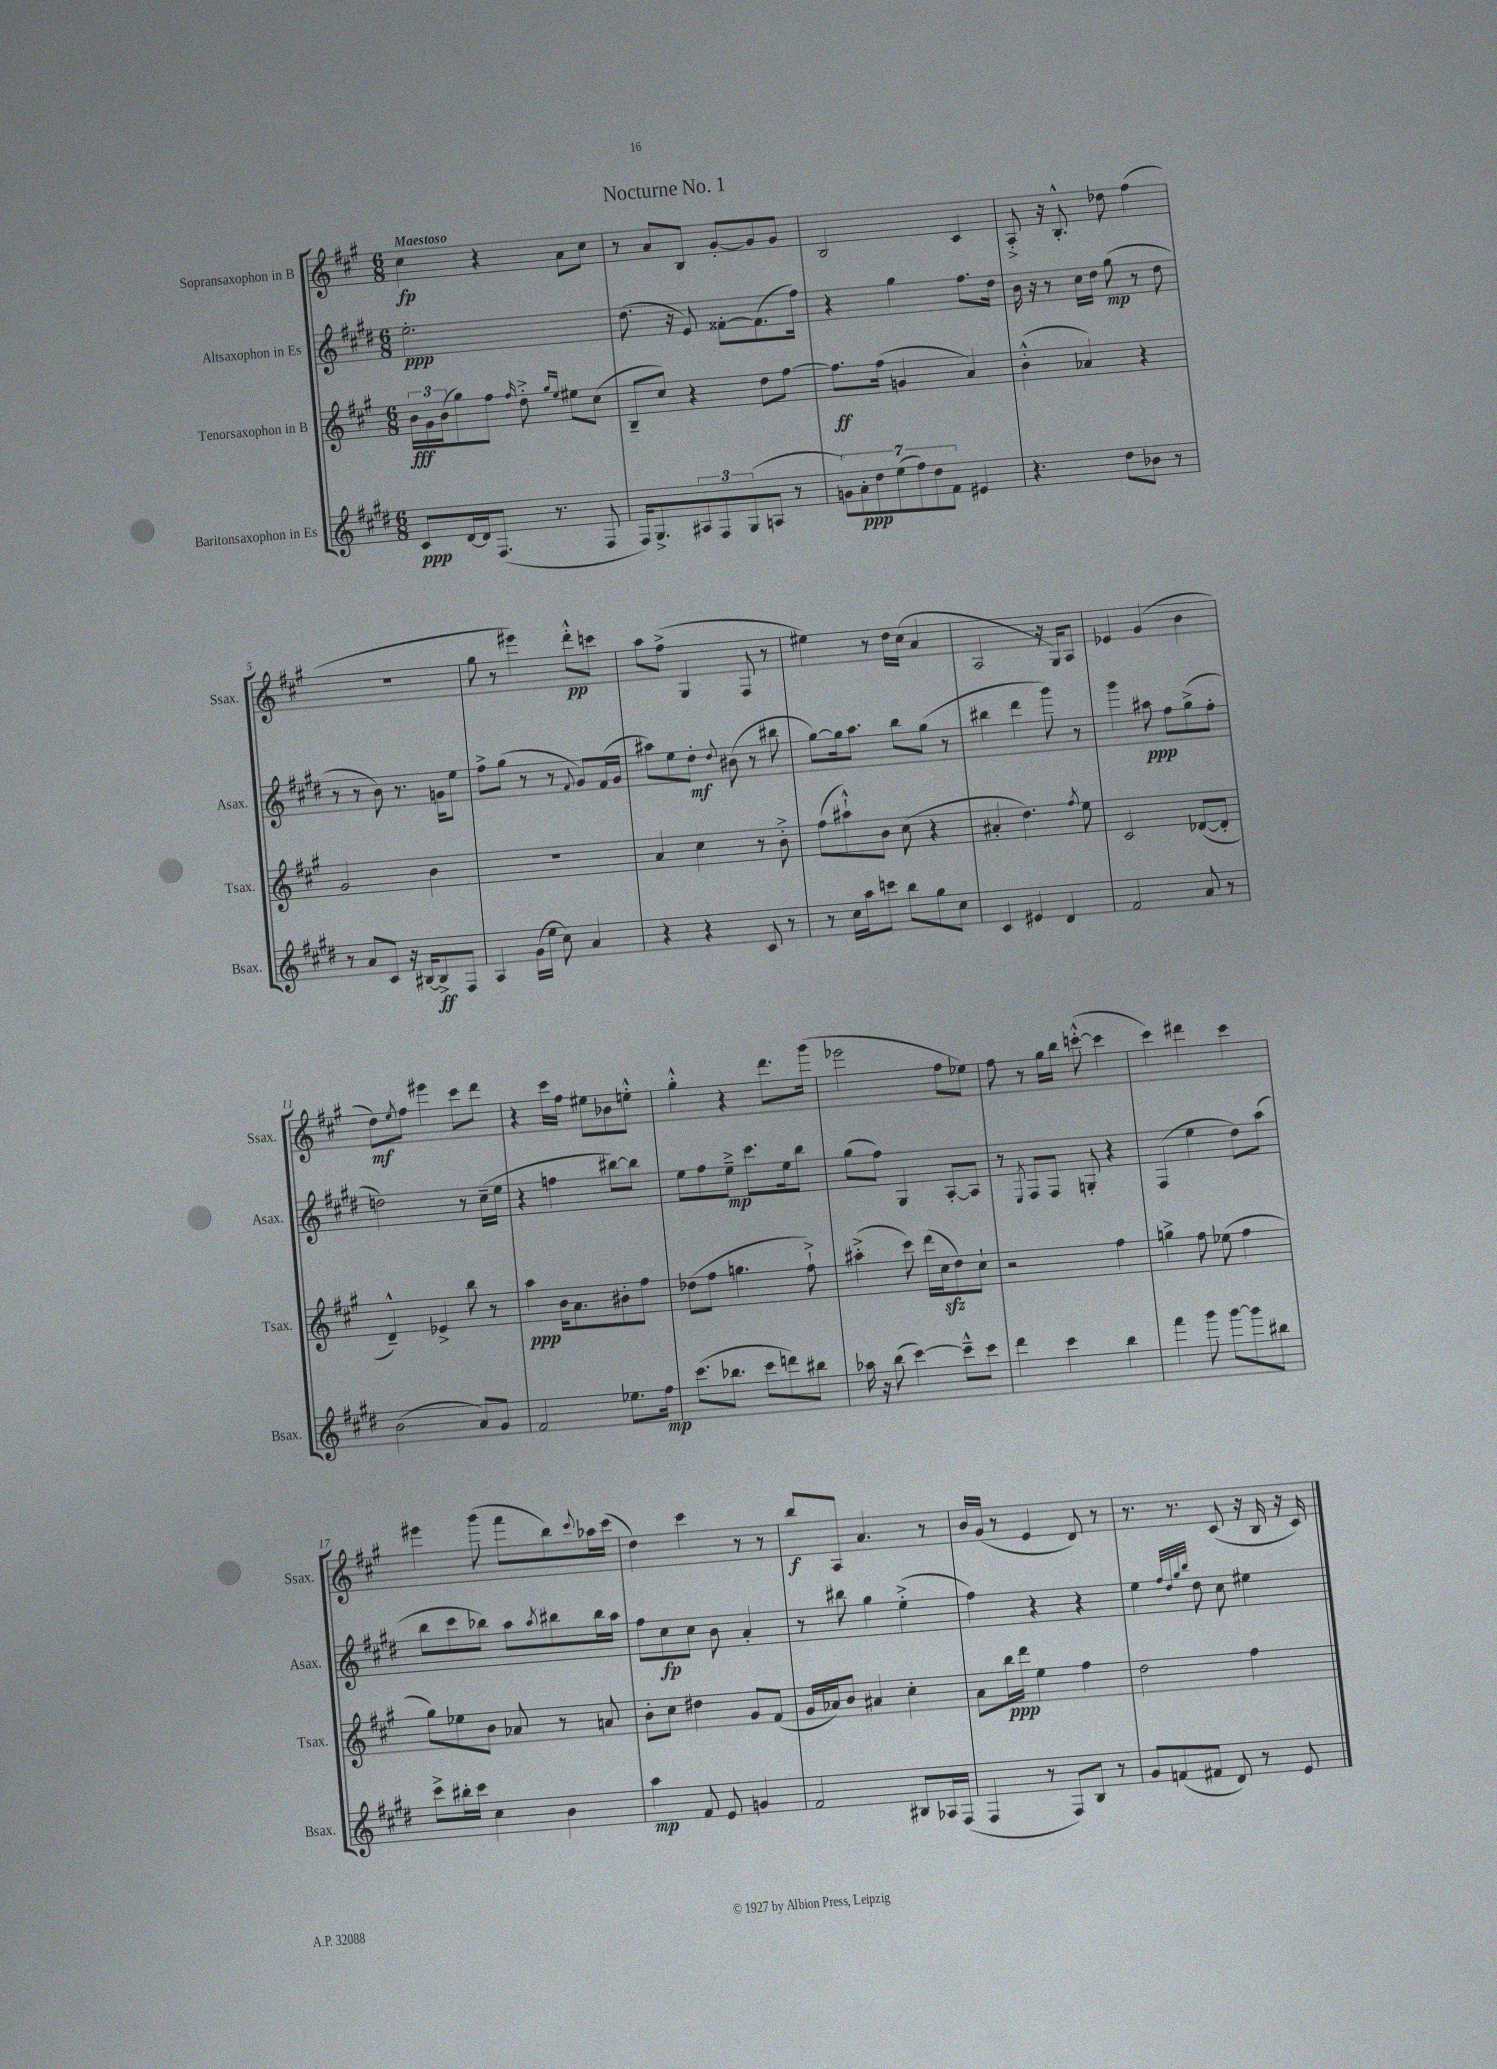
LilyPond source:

\header { title = "Nocturne No. 1" }
<<
\new StaffGroup <<
\new Staff = "s0" \with { instrumentName = "Sopransaxophon in B" shortInstrumentName = "Ssax." } {
    \clef treble \key a \major \numericTimeSignature \time 6/8 \tempo "Maestoso"
    cis''4\fp r4 a'8 cis''8 |
    r8 a'8 b8 gis'8~-. gis'8 gis'8 |
    b2 cis'4 |
    a8-.-> r16 b8.-.-^ des''8 fis''4( |
    R2. |
    gis''8 r8 eis'''4) d'''8-.-^\pp c'''8 |
    a''8 fis''8->( gis4 fis8 r8 |
    eis''4) r8 d''16 cis''16( a'4 |
    a2 r16 gis16) a8 |
    ees'4 gis'4( b'4 |
    d''8\mf) \acciaccatura { e''8 } fis''8 eis'''4 cis'''8 d'''8 |
    r4 cis'''16 fis''16 eis''8 bes'8 e''8-.-^ |
    gis''4-.-^ r4 d'''8. gis'''16( |
    ees'''2 fis''8 ees''8) |
    fis''8 r8 gis''16 b''16 c'''8~-.-^( c'''4 |
    cis'''4) dis'''4 cis'''4 |
    eis'''4 gis'''8( fis'''8 b''8) \appoggiatura { cis'''8 } aes''16 cis'''16( |
    d''4) cis'''4 r8 r8 |
    b''8\f a8 a'4. r8 |
    b'16 gis'16( r8 e'4 d'8) r8 |
    r8. r8. cis'8( r16 b16 r16 cis'16) \bar "|." |
}
\new Staff = "s1" \with { instrumentName = "Altsaxophon in Es" shortInstrumentName = "Asax." } {
    \clef treble \key e \major \numericTimeSignature \time 6/8
    e''2.-.\ppp |
    dis''8.( r16 e'8) fisis'8~-. fisis'8.( fis''16) |
    r4 gis''4 fis''8. dis''16 |
    b'16 r16 r8 cis''16 dis''16 gis''8\mp( r8 dis''8 |
    r8 r8 b'8) r8. g'16 e''8 |
    fis''8-> gis''8( r8 r8 \appoggiatura { fis'8 } gis'8) fis'16( gis'16 |
    ais''8) e''8 dis''8-.\mf \appoggiatura { dis''8 } bis'8( r8 bis''8 |
    gis''8~) gis''16 a''8. b''8 gis''8( r8 |
    bis''4 dis'''4 gis'''8) r8 |
    gis'''4 ais''8\ppp fis''8 gis''8->( fis''8-. |
    d''2) r8 cis''16--( e''16 |
    r4 f''4 bis''8~) bis''8 |
    e''8 fis''8 e''8--->\mp cis'''8. e''16 b''8 |
    gis''8( fis''8) gis4 a8~-. a8 |
    r8 \acciaccatura { e8 } fis8 fis8 g8-. r4 |
    fis4( e''4 dis''8) a''8( |
    b''8 cis'''8 bes''8) a''8 \acciaccatura { a''8 } bis''8 bis''16 a''16 |
    fis''8 cis''8\fp cis''8 b'8 a'4-. |
    r8 bis''8 gis''4 e''4-.->( |
    fis''4) r4 r4 |
    e''4 \grace { fis''32 dis''32 gis''32 b''32 } dis''8 cis''8 eis''4 \bar "|." |
}
\new Staff = "s2" \with { instrumentName = "Tenorsaxophon in B" shortInstrumentName = "Tsax." } {
    \clef treble \key a \major \numericTimeSignature \time 6/8
    \tuplet 3/2 { b'16\fff gis'16 b'16( } gis''8) fis''8 \grace { fis''16 } d''8-.-> \grace { gis''16 e''16 } eis''8 cis''8( |
    b8-- cis''8) r4 d''8 fis''8~ |
    fis''8.\ff fis''16( g'4 a'4) |
    b'4-.-^( aes'4) r4 |
    gis'2 b'4 |
    R2. |
    a'4 cis''4 r8 b'8-.-> |
    fis''8( ais''8-!-^) b'8 cis''8( r4 |
    ais'4-. d''4.) \acciaccatura { fis''8 } e''8 |
    cis'2 des'8~( des'8-. |
    d'4---^) ees'4-> b''8 r8 |
    a''4\ppp b'16 a'8. bis'8-. fis''8 |
    des''8( fis''8 g''4. fis''8-!->) |
    ais''4-.->( cis'''8) d'''16( cis''16\sfz d''8) cis''8-! |
    r2 fis''4 |
    g''4-> fis''8 ees''8( fis''4 |
    gis''8) ees''8 b'8 aes'8 r8 a'8 |
    b'8-. cis''8 dis''4 gis'8 fis'8( |
    gis'16 aes'16) b'8 ais'4 cis''4-. |
    a'8 b''16\ppp d'''16 e''4 fis''4 |
    d''2 fis''4 \bar "|." |
}
\new Staff = "s3" \with { instrumentName = "Baritonsaxophon in Es" shortInstrumentName = "Bsax." } {
    \clef treble \key e \major \numericTimeSignature \time 6/8
    cis'8\ppp dis'16~ dis'16 fis8.( r8. fis8 |
    fis16) gis8.-> \tuplet 3/2 { ais8 fis8 gis8( } a8 r8 |
    \tuplet 7/4 { g'8) a'8-.\ppp dis''8 e''8( fis''8) dis''8 fis'8 } eis'4 |
    r4. dis''8 bes'8 r8 |
    r8 a'8 cis'8 r16 bis16~ bis8->\ff fis8 |
    a4 gis'16( e''16 cis''8) a'4 |
    r4 r4 cis'8 r8 |
    r8 cis''16 a''16 c'''8 b''8 gis''8 cis''8 |
    cis'4 eis'4 dis'4 |
    fis'2 a'8 r8 |
    b'2( a'8) gis'8 |
    fis'2 ees''8. fis''16\mp |
    cis'''8.( bes''8. cis'''8 d'''8) bis''8 |
    aes''16 r16 b''8( cis'''4~) cis'''8---^ cis'''8 |
    dis'''4 cis'''4 b''4 |
    fis'''4 gis'''8 gis'''8~ gis'''8 bis''8 |
    cis'''8-> bis''16-. cis'''16 cis''4 b'4 |
    a''4\mp fis'8 e'8 g'4 |
    fis'2 bis8 aes16 fis16( |
    fis4 r8 fis8) b8 r8 |
    gis'8 f'8( fis'8 dis'8) r8 e'8 \bar "|." |
}
>>
>>
